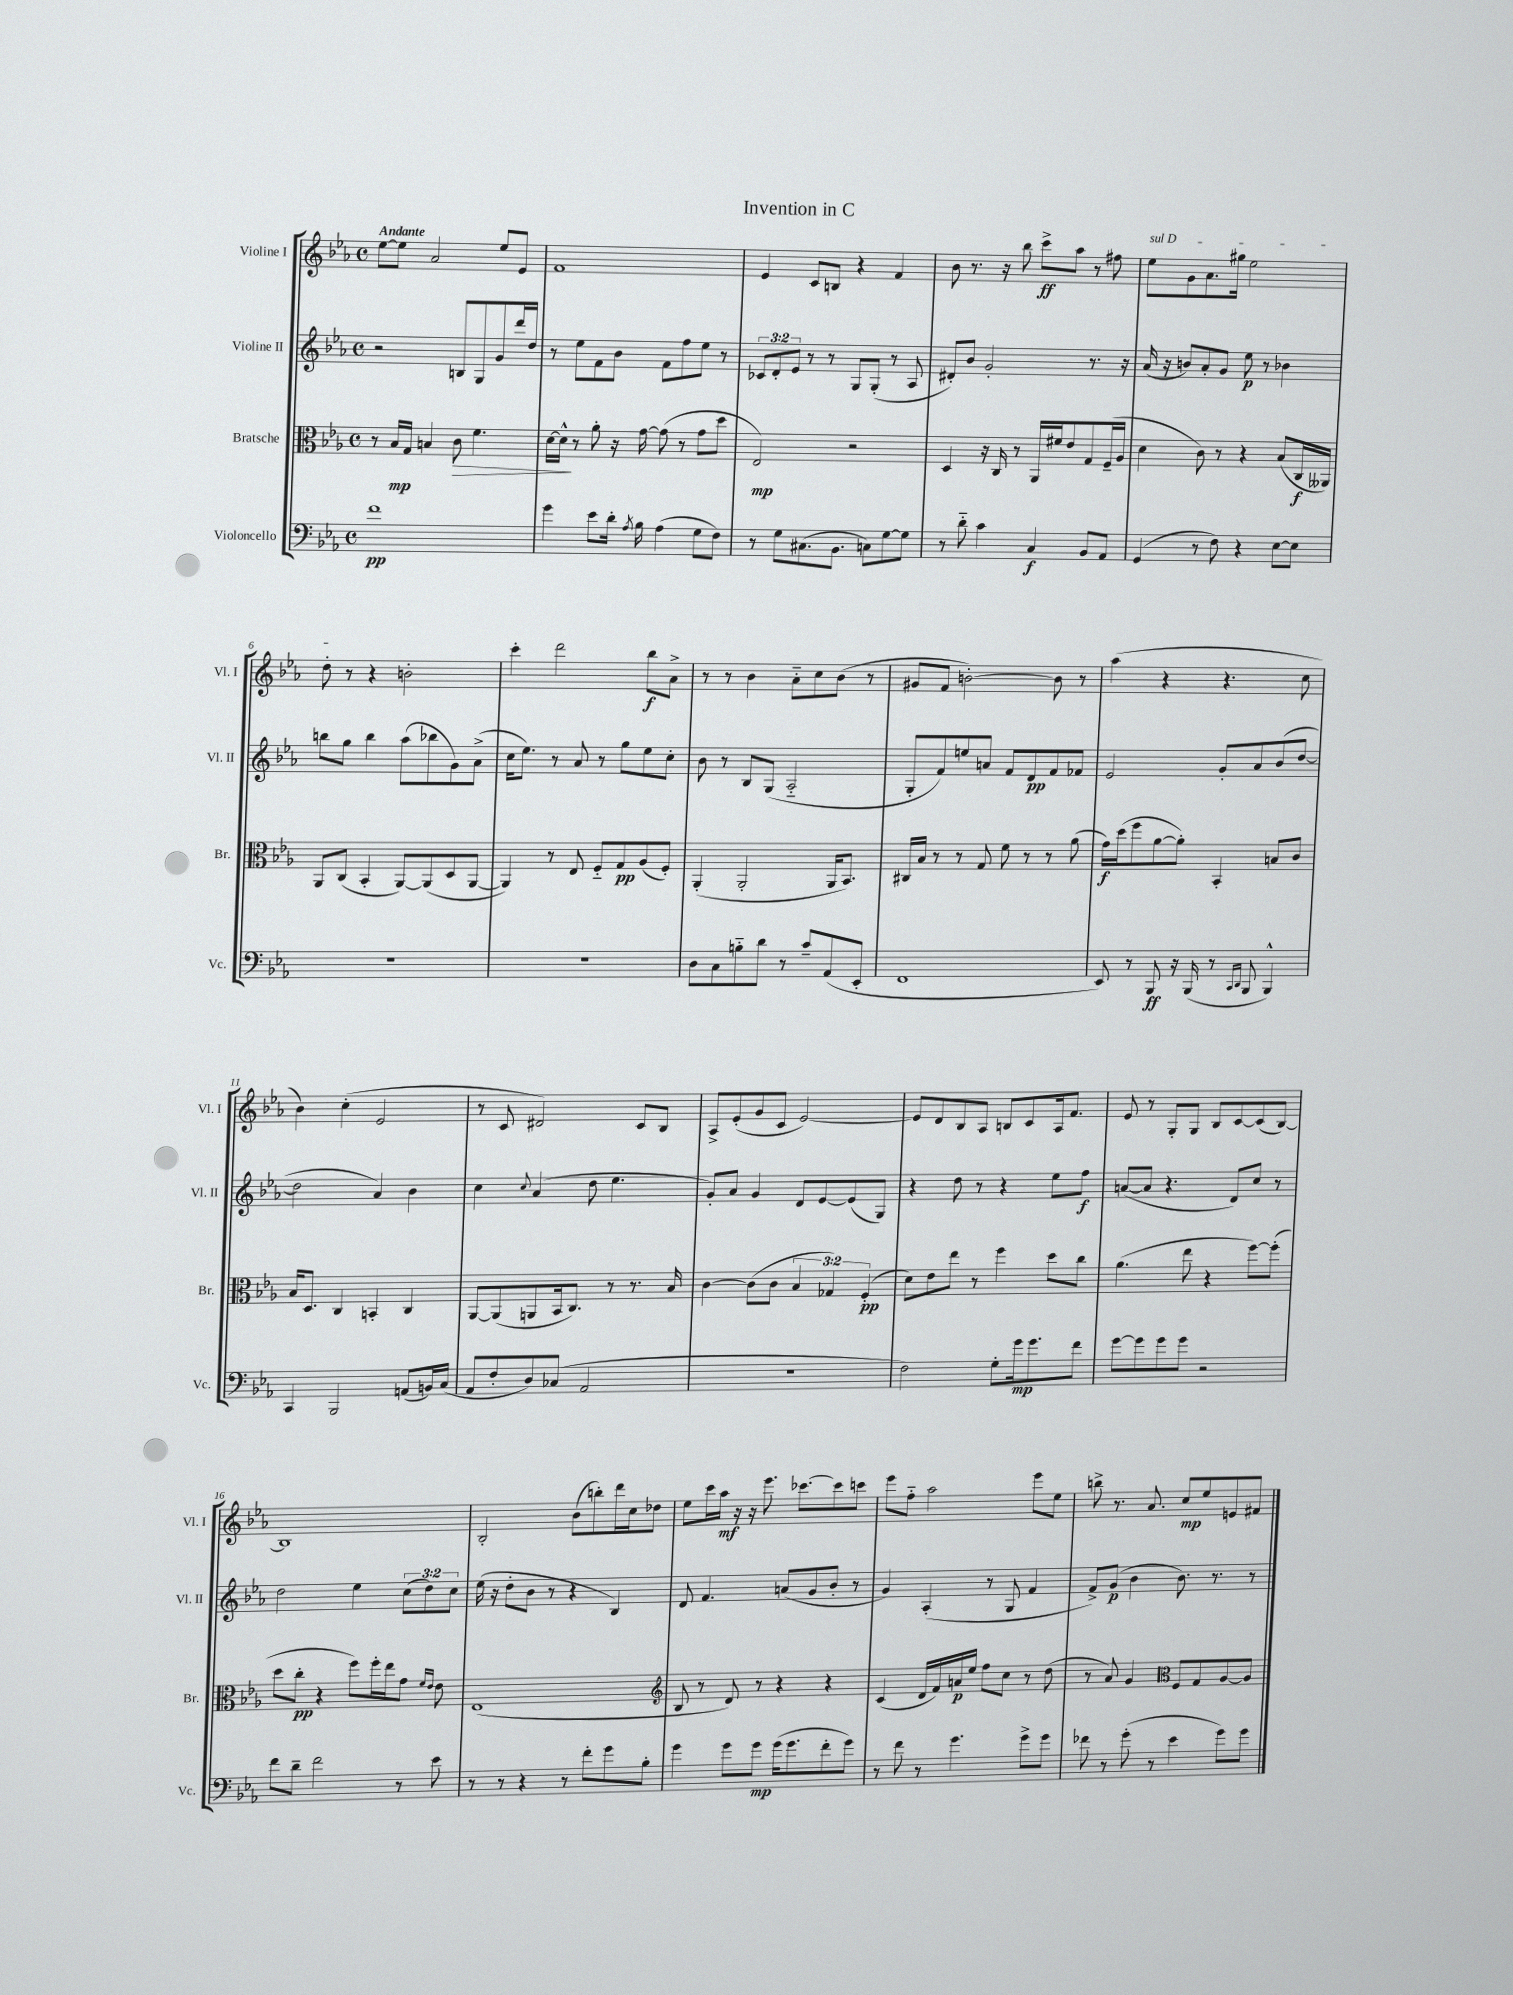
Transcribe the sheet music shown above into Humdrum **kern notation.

**kern	**dynam	**kern	**dynam	**kern	**dynam	**kern	**dynam
*part4	*part4	*part3	*part3	*part2	*part2	*part1	*part1
*staff4	*staff4	*staff3	*staff3	*staff2	*staff2	*staff1	*staff1
*I"Violoncello	*	*I"Bratsche	*	*I"Violine II	*	*I"Violine I	*
*I'Vc.	*	*I'Br.	*	*I'Vl. II	*	*I'Vl. I	*
*clefF4	*	*clefC3	*	*clefG2	*	*clefG2	*
*k[b-e-a-]	*	*k[b-e-a-]	*	*k[b-e-a-]	*	*k[b-e-a-]	*
*M4/4	*	*M4/4	*	*M4/4	*	*M4/4	*
*met(c)	*	*met(c)	*	*met(c)	*	*met(c)	*
=1	=1	=1	=1	=1	=1	=1	=1
!	!	!	!	!	!	!LO:TX:a:B:t=Andante	!
1f	pp	8r	.	2r	.	[8ee-\L	.
.	.	16B-/LL	mp	.	.	8ee-\J]	.
.	.	16G/JJ	.	.	.	.	.
.	.	4Bn/	.	.	.	2a-/	.
!	!	!	!LO:HP:b	!	!	!	!
.	.	8c\	>	8Bn/L	.	.	.
.	.	4.f\	.	8G/	.	.	.
.	.	.	.	8g/	.	8ee-/L	.
.	.	.	.	16ddd/L	.	8e-/J	.
.	.	.	.	16dd/JJ	.	.	.
=2	=2	=2	=2	=2	=2	=2	=2
4g\	.	[16d\LL	.	8r	.	1f	.
.	.	16d^^\JJ]	.	.	.	.	.
.	.	8r	]	8ee-\L	.	.	.
8e-\L	.	8a-'\	.	8f\	.	.	.
16d'\Jk	.	16r	.	8b-\J	.	.	.
8qA-/	.	.	.	.	.	.	.
16B-\	.	[16g\	.	.	.	.	.
(4A-\	.	(8g\]	.	8f\L	.	.	.
.	.	8r	.	8ff\	.	.	.
8G\L	.	8g\L	.	8ee-\J	.	.	.
8F\J)	.	8dd\J	.	8r	.	.	.
=3	=3	=3	=3	=3	=3	=3	=3
8r	.	2E-/)	mp	12c-X/L	.	4e-/	.
.	.	.	.	12d'/	.	.	.
8G\L	.	.	.	.	.	.	.
.	.	.	.	12e-/J	.	.	.
(8.C#X\	.	.	.	8r	.	8c/L	.
.	.	.	.	8r	.	8Bn/J	.
8.BB-\J	.	.	.	.	.	.	.
.	.	2r	.	8G/L	.	4r	.
8Cn\L)	.	.	.	(8G'/J	.	.	.
[8G\	.	.	.	8r	.	4f/	.
8G\J]	.	.	.	8A-/	.	.	.
=4	=4	=4	=4	=4	=4	=4	=4
8r	.	4D/	.	8d#X'/L)	.	8b-\	.
8d\	.	.	.	8b-/J	.	8.r	.
4c\	.	16r	.	2g'/	.	.	.
.	.	16C/	.	.	.	16r	.
.	.	8r	.	.	.	8bb-\	.
4C/	f	16AA-/LL	.	.	.	8ccc^\L	ff
.	.	16f#X/J	.	.	.	.	.
.	.	8e-/	.	.	.	8aa-\J	.
8BB-/L	.	8G/	.	8.r	.	8r	.
8AA-/J	.	(16F~/L	.	.	.	8ff#X\	.
.	.	16A-/JJ	.	16r	.	.	.
=5	=5	=5	=5	=5	=5	=5	=5
!	!	!	!	!	!	!LO:TX:a:i:t=sul D	!
(4GG/	.	4d\	.	(16a-/	.	8ee-\L	.
.	.	.	.	16r	.	.	.
.	.	.	.	8bn/L)	.	8g\	.
8r	.	8c\)	.	8a-'/	.	8.a-\	.
8F\)	.	8r	.	8g/J	.	.	.
.	.	.	.	.	.	16gg#X\Jk	.
4r	.	4r	.	8ee-\	p	2ee-\	.
.	.	.	.	8r	.	.	.
[8E-\L	.	(8B-/L	.	4b-X\	.	.	.
8E-\J]	.	16C/L	f	.	.	.	.
.	.	16AA--X/JJ)	.	.	.	.	.
!!LO:LB:g=z
=6	=6	=6	=6	=6	=6	=6	=6
1r	.	8AA-/L	.	8bbn\L	.	8dd'\	.
.	.	(8C/J	.	8gg\J	.	8r	.
.	.	4BB-'/	.	4bb\	.	4r	.
.	.	[8AA-/L)	.	(8aa-\L	.	2bn'\	.
.	.	(8AA-/]	.	8bb-X\	.	.	.
.	.	8D/	.	8g\)	.	.	.
.	.	[8AA-/J	.	(8a-^\J	.	.	.
=7	=7	=7	=7	=7	=7	=7	=7
1r	.	4AA-/])	.	16cc\KL	.	4ccc'\	.
.	.	.	.	8.ee-\J)	.	.	.
.	.	8r	.	8r	.	2ddd\	.
.	.	8E-/	.	8a-/	.	.	.
.	.	8F/L	.	8r	.	.	.
.	.	8G/	pp	8gg\L	.	.	.
.	.	(8A-/	.	8ee-\	.	8bb-\L	f
.	.	8F'/J)	.	8cc'\J	.	8a-^\J	.
=8	=8	=8	=8	=8	=8	=8	=8
8D\L	.	(4AA-'/	.	8b-\	.	8r	.
8C\	.	.	.	8r	.	8r	.
8Bn\	.	2AA-'/	.	8B-/L	.	4b-\	.
8d\J	.	.	.	(8G/J	.	.	.
8r	.	.	.	2A-/	.	8a-\L	.
8c~/L	.	.	.	.	.	8cc\	.
(8AA-/	.	16AA-/KL	.	.	.	(8b-\J	.
.	.	8.BB-/J)	.	.	.	.	.
8EE-'/J	.	.	.	.	.	8r	.
=9	=9	=9	=9	=9	=9	=9	=9
1FF	.	16C#X/LL	.	8G'/L	.	8g#X/L	.
.	.	16B-/JJ	.	.	.	.	.
.	.	8r	.	8f/)	.	8f/J	.
.	.	8r	.	8een/	.	[2bn'\)	.
.	.	8G/	.	8an/J	.	.	.
.	.	8f\	.	8f/L	.	.	.
.	.	8r	.	8d/	pp	.	.
.	.	8r	.	8f/	.	8b\]	.
.	.	(8a-\	.	8f-X/J	.	8r	.
=10	=10	=10	=10	=10	=10	=10	=10
8EE-/)	.	16g\LL)	f	2e-/	.	(4aa-\	.
.	.	(16dd\J	.	.	.	.	.
8r	.	8ff\	.	.	.	.	.
8BBB-/	ff	[8a-\	.	.	.	4r	.
16r	.	8a-'\J])	.	.	.	.	.
(16BBB-/	.	.	.	.	.	.	.
8r	.	4BB-'/	.	8g'/L	.	4.r	.
16qqCC/LL	.	.	.	.	.	.	.
16qqDD/JJ	.	.	.	.	.	.	.
8BBB-/	.	.	.	8a-/	.	.	.
4BBB-^^/)	.	8Bn/L	.	(8b-/	.	.	.
.	.	8c/J	.	[8dd/J	.	8cc\	.
!!LO:LB:g=z
=11	=11	=11	=11	=11	=11	=11	=11
4CC/	.	16B-/KL	.	2dd\]	.	4b-\)	.
.	.	8.D/J	.	.	.	.	.
2BBB-/	.	4C/	.	.	.	(4cc'\	.
.	.	4BBn'/	.	4a-/)	.	2e-/	.
(8AAn/L	.	4C/	.	4b-\	.	.	.
16BBn/L)	.	.	.	.	.	.	.
(16C/JJ	.	.	.	.	.	.	.
=12	=12	=12	=12	=12	=12	=12	=12
8AA-/L	.	[8AA-/L	.	4cc\	.	8r	.
8F'/	.	(8AA-/]	.	.	.	8c/	.
.	.	.	.	8qqcc/	.	.	.
8D/)	.	8AAn/	.	(4a-/	.	2d#X/)	.
(8C-X/J	.	16BB-/k	.	.	.	.	.
.	.	8.C/J)	.	.	.	.	.
2AA-/	.	.	.	8dd\	.	.	.
.	.	8r	.	4.ee-\	.	.	.
.	.	8.r	.	.	.	8c/L	.
.	.	.	.	.	.	8B-/J	.
.	.	16B-/	.	.	.	.	.
=13	=13	=13	=13	=13	=13	=13	=13
1r	.	[4c\	.	8g'/L)	.	8A-^/L	.
.	.	.	.	8a-/J	.	(8e-'/	.
.	.	(8c\L]	.	4g/	.	8g/	.
.	.	8c\J	.	.	.	8c/J	.
.	.	6B-/	.	8d/L	.	[2e-/)	.
.	.	.	.	[8e-/	.	.	.
.	.	6G-X/)	.	.	.	.	.
.	.	.	.	(8e-/]	.	.	.
.	.	(6F'/	pp	.	.	.	.
.	.	.	.	8G/J)	.	.	.
=14	=14	=14	=14	=14	=14	=14	=14
2F\)	.	8d\L)	.	4r	.	8e-/L]	.
.	.	8e-\	.	.	.	8d/	.
.	.	8ee-\J	.	8dd\	.	8B-/	.
.	.	8r	.	8r	.	8A-/J	.
8G'\L	.	4ff\	.	4r	.	8Bn/L	.
16g\k	mp	.	.	.	.	8c/	.
8.g\	.	.	.	.	.	.	.
.	.	8dd\L	.	8ee-\L	.	16A-/k	.
.	.	.	.	.	.	8.f/J	.
8f\J	.	8cc\J	.	8ff\J	f	.	.
=15	=15	=15	=15	=15	=15	=15	=15
[8g\L	.	(4.a-\	.	([8an/L	.	8e-/	.
8g\]	.	.	.	8a/J]	.	8r	.
8g\	.	.	.	4.r	.	8G'/L	.
8g\J	.	8ee-\	.	.	.	8G/J	.
2r	.	4r	.	.	.	8B-/L	.
.	.	.	.	8d/L)	.	[8c/	.
.	.	[8ff\L)	.	8cc/J	.	(8c/]	.
.	.	(8ff'\J]	.	8r	.	[8B-/J)	.
!!LO:LB:g=z
=16	=16	=16	=16	=16	=16	=16	=16
8f\L	.	8dd\L	.	2dd\	.	1B-]	.
8d~\J	.	8cc'\J	pp	.	.	.	.
2f\	.	4r	.	.	.	.	.
.	.	8ff\L)	.	4ee-\	.	.	.
.	.	16ff'\L	.	.	.	.	.
.	.	16ee-\J	.	.	.	.	.
8r	.	8g\J	.	(12cc\L	.	.	.
.	.	.	.	12dd\)	.	.	.
.	.	16qqf/LL	.	.	.	.	.
.	.	16qqe-/JJ	.	.	.	.	.
8e-\	.	8e-\	.	.	.	.	.
.	.	.	.	12cc\J	.	.	.
=17	=17	=17	=17	=17	=17	=17	=17
8r	.	(1E-	.	(16ee-\	.	2B-'/	.
.	.	.	.	16r	.	.	.
8r	.	.	.	8dd'\L	.	.	.
4r	.	.	.	8b-\J	.	.	.
.	.	.	.	8r	.	.	.
8r	.	.	.	4r	.	(8b-\L	.
8f'\L	.	.	.	.	.	8bbn'\)	.
8g\	.	.	.	4B-/)	.	16ddd\L	.
.	.	.	.	.	.	16cc\J	.
8B-'\J	.	.	.	.	.	8dd-X\J	.
=18	=18	=18	=18	=18	=18	=18	=18
*	*	*clefG2	*	*	*	*	*
4g\	.	8B-/	.	8d/	.	8ee-\L	.
.	.	8r	.	4.f/	.	16ccc\L	.
.	.	.	.	.	.	16aa-\JJ	mf
8g\L	.	8d/)	.	.	.	16r	.
.	.	.	.	.	.	16r	.
8g\J	mp	8r	.	.	.	8.eee-\	.
(16g\KL	.	4r	.	(8an/L	.	.	.
8.g\	.	.	.	.	.	[8.ccc-X\L	.
.	.	.	.	8g/	.	.	.
8f'\	.	4r	.	8b-'/J	.	8ccc-\]	.
8g\J)	.	.	.	8r	.	8cccn\J	.
=19	=19	=19	=19	=19	=19	=19	=19
8r	.	(4c/	.	4g/)	.	8eee-\L	.
8f\	.	.	.	.	.	8ff\J	.
8r	.	16d/LL	.	(4A-'/	.	2aa-\	.
.	.	16f/)	.	.	.	.	.
4.g\	.	16an/	p	.	.	.	.
.	.	16ee-/JJ	.	.	.	.	.
.	.	8ff\L	.	8r	.	.	.
.	.	8cc\J	.	8G/	.	.	.
8g^\L	.	8r	.	4f/	.	8eee-\L	.
8g\J	.	(8dd\	.	.	.	8ee-\J	.
=20	=20	=20	=20	=20	=20	=20	=20
8f-X\	.	8r	.	8f^/L)	.	8bbn^\	.
8r	.	8a-/)	.	(8g/J	p	8.r	.
(8g'\	.	4g/	.	4b-\	.	.	.
.	.	.	.	.	.	8.a-/	.
8r	.	.	.	.	.	.	.
*	*	*clefC3	*	*	*	*	*
4e-\	.	8F/L	.	8.b-\)	.	8cc/L	mp
.	.	8G/	.	.	.	8ee-/	.
.	.	.	.	8.r	.	.	.
8g\L)	.	[8A-/	.	.	.	8en/	.
8g\J	.	8A-/J]	.	8r	.	8f#X/J	.
==	==	==	==	==	==	==	==
*-	*-	*-	*-	*-	*-	*-	*-
